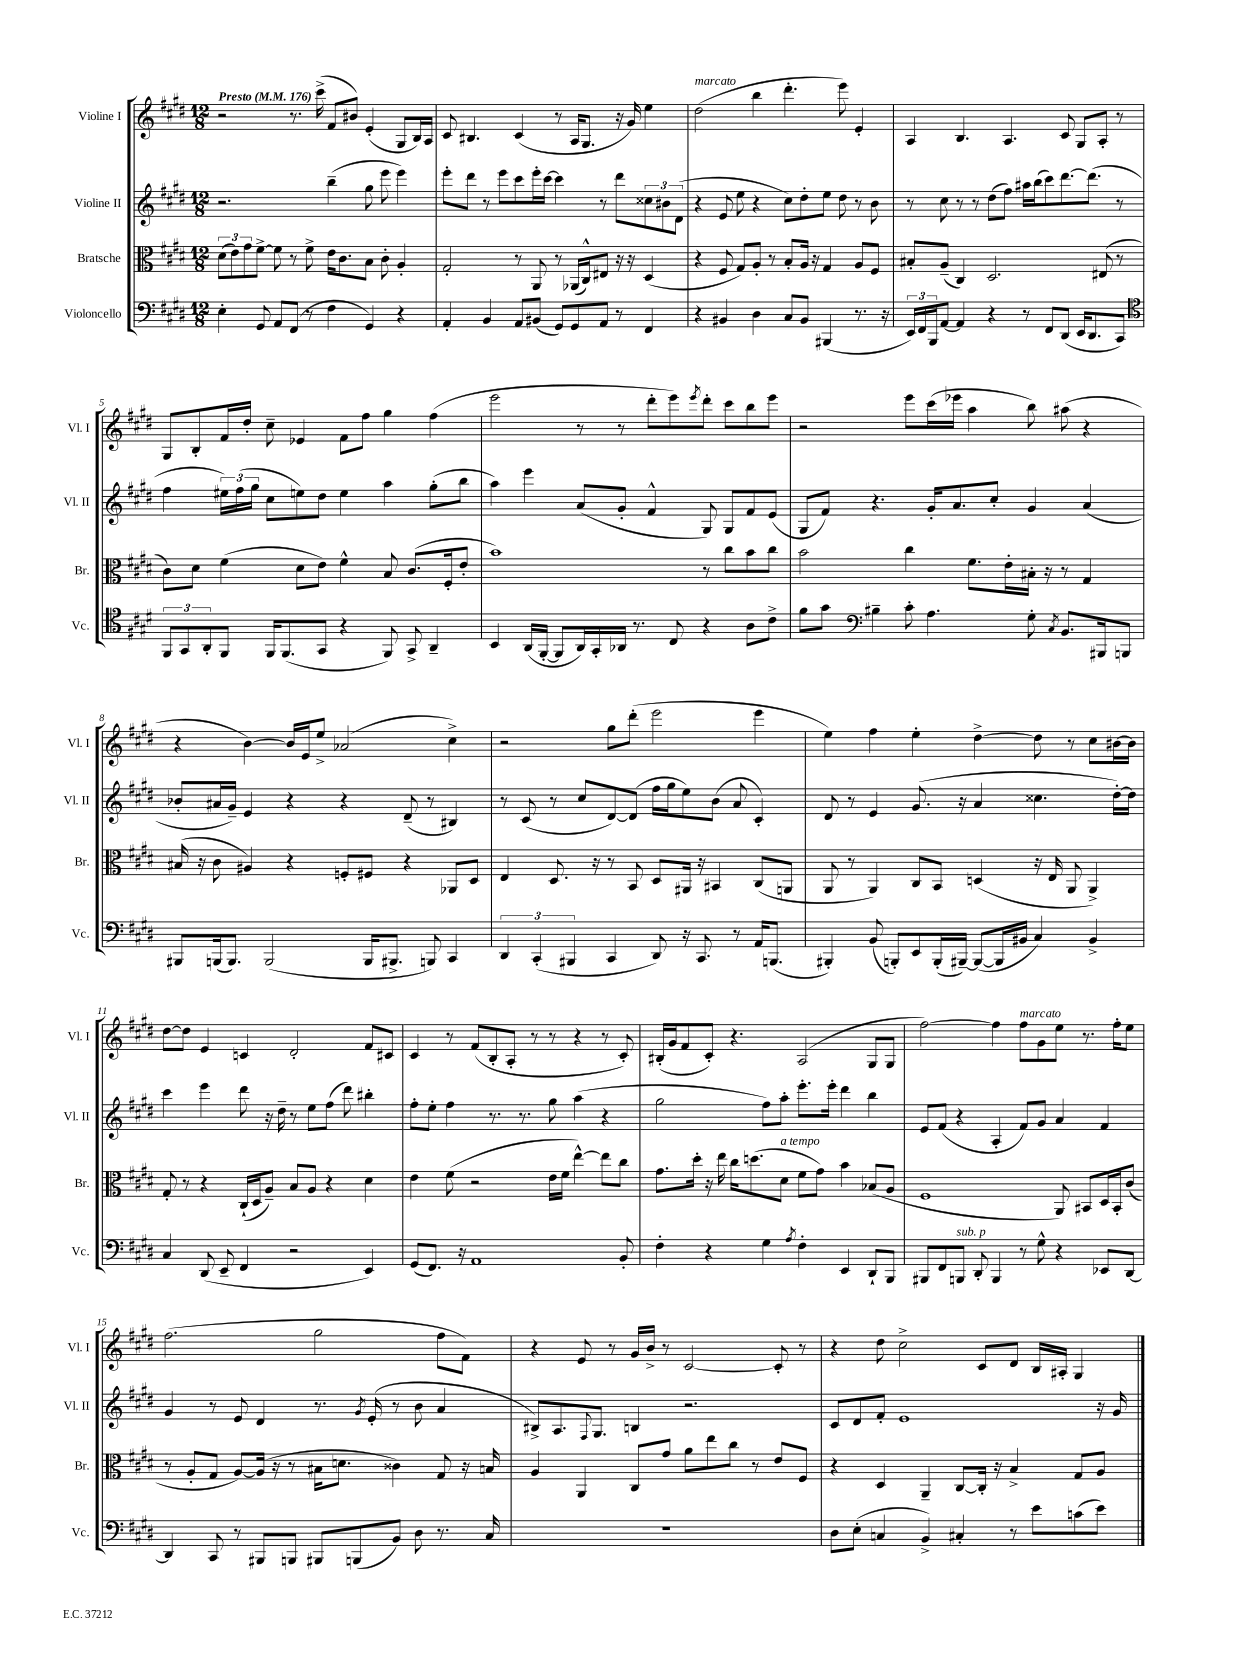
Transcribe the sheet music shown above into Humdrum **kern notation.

**kern	**kern	**kern	**kern
*part4	*part3	*part2	*part1
*staff4	*staff3	*staff2	*staff1
*I"Violoncello	*I"Bratsche	*I"Violine II	*I"Violine I
*I'Vc.	*I'Br.	*I'Vl. II	*I'Vl. I
*clefF4	*clefC3	*clefG2	*clefG2
*k[f#c#g#d#]	*k[f#c#g#d#]	*k[f#c#g#d#]	*k[f#c#g#d#]
*M12/8	*M12/8	*M12/8	*M12/8
*MM176	*MM176	*MM176	*MM176
=1	=1	=1	=1
!	!	!	!LO:TX:a:B:t=Presto
4E'\	(12d#\L	2.r	2r
.	12e\)	.	.
.	12g#\	.	.
8GG#/	[8f#^\J	.	.
8AA/L	8f#\]	.	.
(8FF#/J	8r	.	8.r
8r	8f#^\	.	.
.	.	.	(16ccc#^\
4F#\	16e\KL	(4bb~\	8f#/L
.	8.c#\	.	.
.	.	.	8b#X/J)
4GG#/)	8B\J	8gg#\	(4e'/
.	8c#'\	8eee\	.
4r	4A'/	4eee\)	8G#/L
.	.	.	16B/L)
.	.	.	16A/JJ
=2	=2	=2	=2
4AA'/	2G#'/	8eee'\L	8c#/
.	.	8ddd#\J	4.B#X/
4BB/	.	8r	.
.	.	8eee\L	.
8AA/L	8r	8ccc#\	(4c#/
(8BB#X/J	8AA/	16eee'\L	.
.	.	[16ccc#\JJ	.
8GG#/L)	8r	4ccc#\]	8r
8GG#/	(16AA-X/LL	.	16A/KL
.	16C#^^/J)	.	8.G#/J
8AA/J	8E#X/J	8r	.
8r	16r	8ddd#\L	16r
.	16r	.	16g#/)
4FF#/	(4D#/	12cc##X\	4ee\
.	.	12b#X\	.
.	.	(12d#\J	.
=3	=3	=3	=3
!	!	!	!LO:TX:a:i:t=marcato
4r	4r	4r	(2dd#\
4BB#X/	8F#/	8e/	.
.	8G#/L)	8ee\	.
4D#\	8A'/J	4r	4bb\
.	8r	.	.
8C#/L	8B'/L	8cc#\L)	4.ddd#'\
8BB#/J	16A/Jk	8dd#'\	.
.	16r	.	.
(4BBB#X/	4G#/	8ee\J	.
.	.	8dd#\	8eee\)
8.r	8A/L	8r	4e'/
.	8F#/J	8b\	.
16r	.	.	.
=4	=4	=4	=4
24EE/LL)	8B#X'/L	8r	4A/
24FF#/	.	.	.
24BBB/J	.	.	.
[8AA/J	(8A~/J	8cc#\	.
4AA/]	4C#/)	8r	4.B/
.	.	8r	.
4r	2.D#/	(8dd#\L	.
.	.	8ff#\J)	4.A/
8r	.	16aa#X\LL	.
.	.	(16bb\J	.
8FF#/L	.	8ccc#\)	.
(8DD#/J	.	[8.ddd#\	8c#/
16EE/KL	.	.	8G#/L
8.DD#/	.	(8.ddd#\J]	.
.	(8E#X/	.	8A'/J
8CC#/J)	8r	8r	8r
!!LO:LB:g=z
=5	=5	=5	=5
*clefC4	*	*	*
12FF#/L	8c#\L)	4ff#\	8G#/L
12GG#/	.	.	.
.	8d#\J	.	8B'/
12AA'/	.	.	.
8FF#/J	(4f#\	24ee#X\LL)	16f#/L
.	.	(24ff#\	.
.	.	.	16dd#'/JJ
.	.	24gg#\JJ	.
16FF#/KL	.	8cc#\L	8cc#~\
(8.FF#/	.	.	.
.	8d#\L	8een\)	4e-X/
8GG#/J	8e\J)	8dd#\J	.
4r	4f#^^\	4ee\	8f#\L
.	.	.	8ff#\J
8FF#/)	8B/	4aa\	4gg#\
8GG#^/	(8.c#/L	.	.
4AA~/	.	(8gg#'\L	(4ff#\
.	16F#'/k	.	.
.	8e'/J	8bb\J	.
=6	=6	=6	=6
4BB/	1b)	4aa\)	2eee\
(16AA/LL	.	4eee\	.
[16FF#'/JJ	.	.	.
8FF#/L]	.	.	.
16AA/L)	.	(8a/L	8r
16GG#'/	.	.	.
16AA-X/JJ	.	8g#'/J	8r
8.r	.	.	.
.	.	4f#^^/	8ddd#'\L
8C#/	.	.	8eee\)
.	.	.	8qeee/
4r	8r	8G#/)	8ddd#'\J
.	8cc#\L	8G#/L	8ccc#\L
8A\L	8b\	8f#/	8bb\
8c#^\J	8cc#\J	(8e/J	8eee\J
=7	=7	=7	=7
8f#\L	2b\	8G#/L	2r
8g#\J	.	8f#/J)	.
*clefF4	*	*	*
4B#X~\	.	4.r	.
8c#'\	4cc#\	.	8eee\L
4.A\	.	16g#'/KL	(16ccc#\L
.	.	8.a/	16eee-X\JJ
.	8.f#\L	.	4aa\
.	.	8cc#'/J	.
.	16e'\L	.	.
8G#'\	16B#X'\JJ	4g#/	8bb\)
.	16r	.	.
8qC#/	.	.	.
8.BB/L	8r	.	(8aa#X\
.	4G#/	(4a/	4r
16BBB#X/k	.	.	.
8BBBn/J	.	.	.
!!LO:LB:g=z
=8	=8	=8	=8
8BBB#X/L	(16B#X/	8b-X'/L	4r
.	16r	.	.
(16BBBn/k	8c#\	16a#X/L	.
8.BBB/J)	.	16g#~/JJ)	.
.	4A#X/)	4e/	[4b\)
(2BBB/	.	.	.
.	4r	4r	16b/LL]
.	.	.	16e/J
.	.	.	8ee^/J
.	8Fn'/L	4r	(2a-X/
16BBB/KL	8F#X/J	.	.
8.BBB#X^/J	.	.	.
.	4r	(8d#~/	.
8BBBn/)	.	8r	.
4CC#/	8AA-X/L	4B#X/)	4cc#^\)
.	8D#/J	.	.
=9	=9	=9	=9
6DD#/	4E/	8r	2r
.	.	(8c#/	.
(6CC#'/	.	.	.
.	8.D#/	8r	.
6BBB#X/	.	.	.
.	.	8cc#/L	.
.	16r	.	.
4CC#/	8r	[8d#/)	8gg#\L
.	8BB/	(8d#/J]	(8ddd#'\J
8DD#/)	8D#/L	16ff#\LL	2eee\
.	.	16gg#\J	.
16r	16AA#X/Jk	8ee\)	.
8.CC#/	16r	.	.
.	4BB#X/	(8b\J	.
8r	.	8a/	.
16AA/KL	(8C#/L	4c#'/)	4eee\
(8.BBBn/J	.	.	.
.	8AAn/J	.	.
=10	=10	=10	=10
4BBB#X'/)	8AA/	8d#/	4ee\)
.	8r	8r	.
(8BB/	4AA/)	4e/	4ff#\
8BBBn'/L)	.	.	.
8EE/	8C#/L	(8.g#/	4ee'\
(16BBB'/L	8BB/J	.	.
[16BBB#X~/JJ)	.	16r	.
(8BBB#/L_	(4Dn/	4a/	[4dd#^\
16BBB#/L]	.	.	.
16BB#X/JJ	.	.	.
4C#/)	16r	4.cc##X\	8dd#\]
.	16E/	.	.
.	8AA/	.	8r
4BB#^/	4AA^/)	.	8cc#\L
.	.	[16dd#'\LL)	[16b#X\L
.	.	16dd#\JJ]	16b#\JJ]
!!LO:LB:g=z
=11	=11	=11	=11
4C#/	8G#'/	4ccc#\	[8dd#\L
.	8r	.	8dd#\J]
(8DD#/	4r	4eee\	4e/
8EE~/	.	.	.
4FF#/	(16C#`/LL	8ddd#\	4cn/
.	16D#/J	.	.
.	8A~/J)	16r	.
.	.	16dd#~\	.
2r	8B/L	8r	2d#'/
.	8A/J	8ee\L	.
.	4r	(8ff#\J	.
.	.	8ddd#\)	.
4EE/)	4d#\	4bb#X'\	8f#/L
.	.	.	8c#X/J
=12	=12	=12	=12
(8GG#/L	4e\	8ff#'\L	4c#/
8.FF#/J)	.	8ee'\J	.
.	(8f#\	4ff#\	8r
16r	.	.	.
1AA	2r	.	(8f#/L
.	.	8.r	8B'/
.	.	.	8A'/J
.	.	8.r	.
.	.	.	8r
.	16e\LL	8gg#\	8r
.	16f#\JJ	.	.
.	[4ee^^\)	(4aa\	4r
.	8ee\L]	4r	8r
8BB'/	8cc#\J	.	8c#'/)
=13	=13	=13	=13
4F#'\	8.g#\L	2gg#\	(16B#X'/LL
.	.	.	16g#/J
.	.	.	8f#/
.	16dd#'\Jk	.	.
4r	16r	.	8c#'/J)
.	16ee\	.	.
.	16cc#\KL	.	4.r
.	(8.ddn\	.	.
4G#\	.	8ff#\L)	.
!	!LO:TX:a:i:t=a tempo	!	!
.	8d#\J	8aa'\J	.
8qA/	.	.	.
4F#'\	8f#\L	8.eee'\L	(2A/
.	8g#\J)	.	.
.	.	16eee'\Jk	.
4EE/	4b\	4ddd#\	.
8DD#`/L	(8B-X/L	4bb\	8G#/L
8BBB/J	8A/J	.	8G#/J
=14	=14	=14	=14
8BBB#X/L	1F#	8e/L	[2ff#\)
8FF#/	.	(8f#/J	.
!LO:TX:a:i:t=sub. p	!	!	!
8BBBn/J	.	4r	.
8DD#'/	.	.	.
4BBB/	.	4A'/	4ff#\]
!	!	!	!LO:TX:a:i:t=marcato
8r	.	8f#/L)	8ff#\L
8G#^^\	.	8g#/J	8g#\
4r	8AA/)	4a/	8ee\J
.	8BB#X/L	.	8.r
8EE-X/L	16D#/L	4f#/	.
.	16BB#'/J	.	16ff#'\KL
[8DD#/J	(8c#/J	.	8ee\J
!!LO:LB:g=z
=15	=15	=15	=15
4DD#/]	8r	4g#/	(2.ff#\
.	8A'/L	.	.
8CC#/	8G#/J	8r	.
8r	[8A/L)	8e/	.
8BBB#X/L	(16A/Jk]	4d#/	.
.	16r	.	.
8BBBn/J	8r	.	.
8BBB#X/L	16B#X\KL	8.r	2gg#\
.	8.dn\J	.	.
(8BBBn/	.	.	.
.	.	8qg#/	.
.	.	(16e'/	.
8BB/J)	4c##X\)	8r	.
8D#\	.	8b\	.
8.r	8G#/	4a/	8ff#\L
.	16r	.	8f#\J)
16C#/	16Bn/	.	.
=16	=16	=16	=16
1.r	4A/	8B#X^/L)	4r
.	.	8.A/	.
.	4AA/	.	8e/
.	.	8qqF#/	.
.	.	8.G#/J	.
.	.	.	8r
.	8C#/L	4Bn/	16g#/LL
.	.	.	16b^/JJ
.	8g#/J	.	8r
.	8a\L	2.r	[2c#/
.	8ee\	.	.
.	8cc#\J	.	.
.	8r	.	.
.	8e/L	.	8c#'/]
.	8F#/J	.	8r
=17	=17	=17	=17
8D#\L	4r	8c#/L	4r
(8E'\J	.	8d#/	.
4Cn/	4D#/	8f#'/J	8dd#\
.	.	1e	2cc#^\
4BB^/)	4AA~/	.	.
4C#X'/	[8C#/L	.	.
.	16C#'/Jk]	.	8c#/L
.	16r	.	.
8r	4B^/	.	8d#/J
8e\L	.	.	16B/LL
.	.	.	16A#X'/JJ
(8cn\	8G#/L	.	4G#/
8e\J)	8A/J	16r	.
.	.	16g#/	.
==	==	==	==
*-	*-	*-	*-
